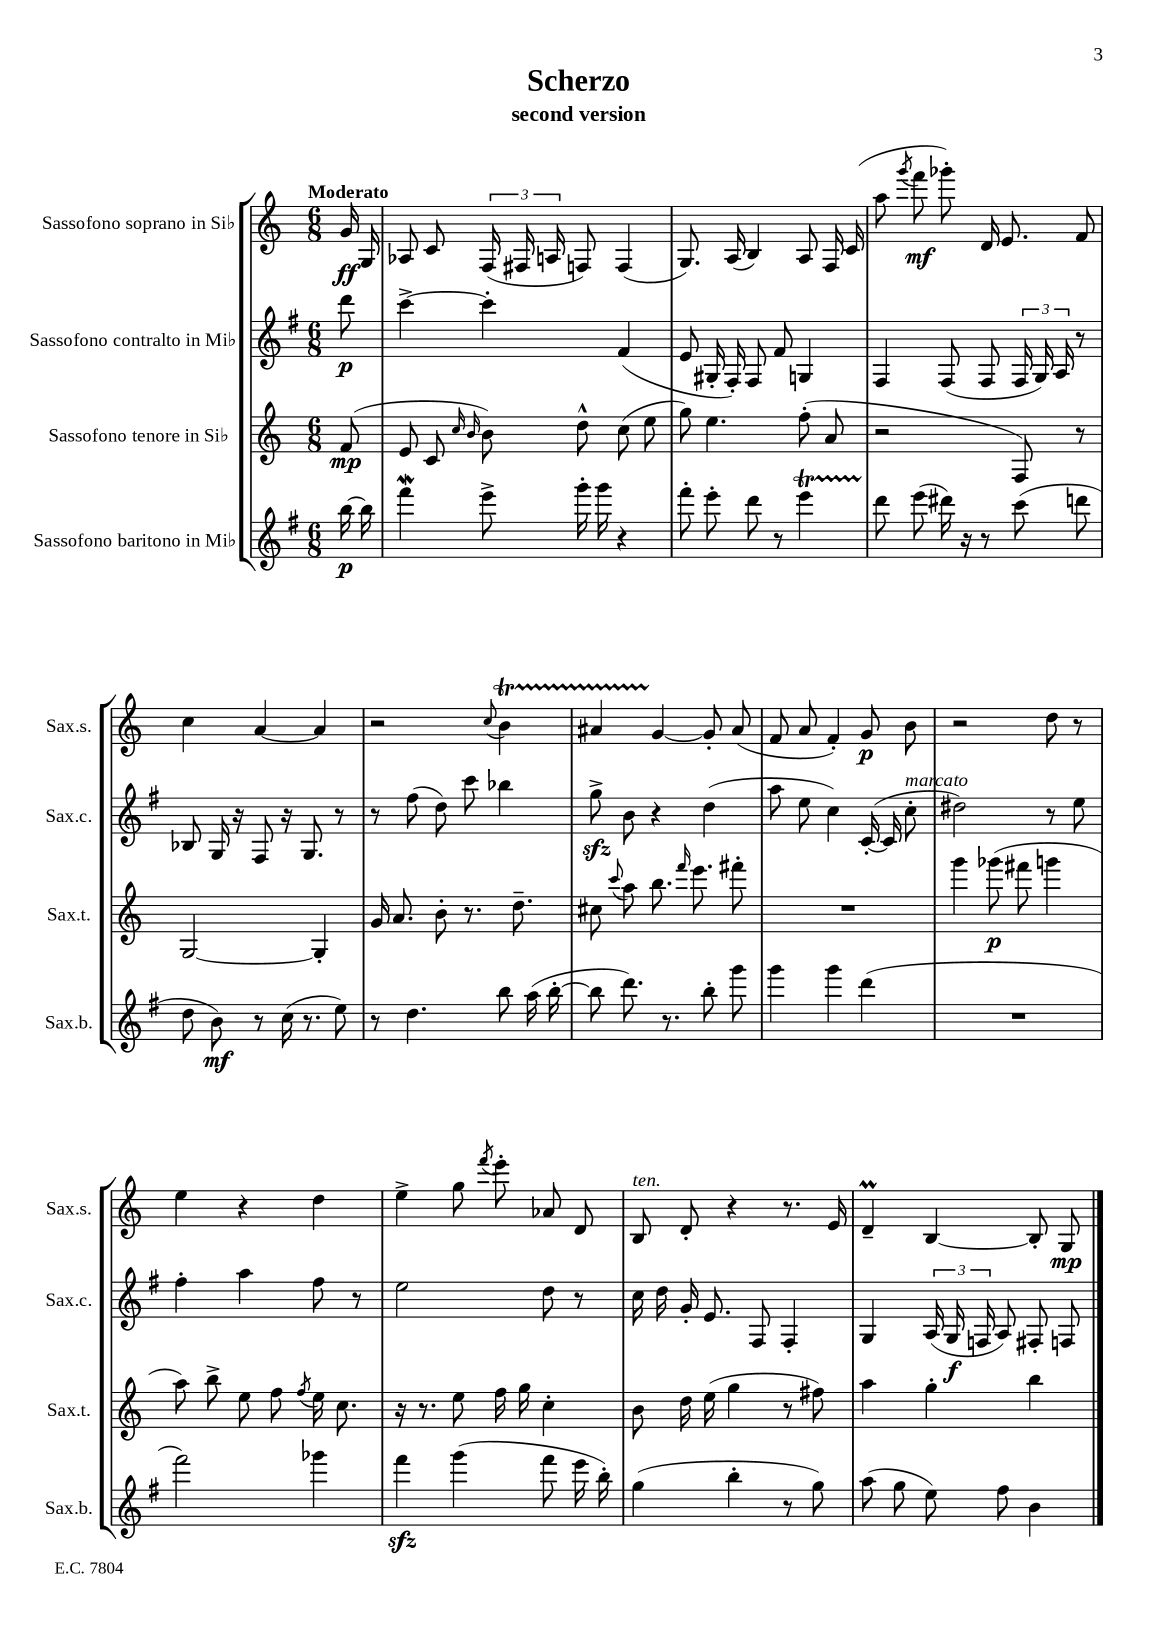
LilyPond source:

\header { title = "Scherzo" subtitle = "second version" }
<<
\new StaffGroup <<
\new Staff = "s0" \with { instrumentName = "Sassofono soprano in Sib" shortInstrumentName = "Sax.s." } {
    \clef treble \key c \major \numericTimeSignature \time 6/8 \partial 8 \tempo "Moderato"
    \autoBeamOff g'16\ff g16 |
    aes8 c'8 \tuplet 3/2 { f16( fis16 a16 } f8) f4( |
    g8.) a16( b4) a8 f16 c'16( |
    a''8 \acciaccatura { g'''8 } f'''8\mf ges'''8-.) d'16 e'8. f'8 |
    c''4 a'4~ a'4 |
    r2 \appoggiatura { c''8 } b'4\startTrillSpan |
    ais'4 g'4~\stopTrillSpan g'8-. ais'8( |
    f'8 a'8 f'4-.) g'8\p b'8 |
    r2 d''8 r8 |
    e''4 r4 d''4 |
    e''4-> g''8 \acciaccatura { f'''8 } e'''8-. aes'8 d'8 |
    b8^\markup { \italic "ten." } d'8-. r4 r8. e'16 |
    d'4--\prall b4~ b8-. g8\mp \bar "|." |
}
\new Staff = "s1" \with { instrumentName = "Sassofono contralto in Mib" shortInstrumentName = "Sax.c." } {
    \clef treble \key g \major \numericTimeSignature \time 6/8 \partial 8
    \autoBeamOff d'''8\p |
    c'''4~-> c'''4-. fis'4( |
    e'8 gis16-. fis16-.) fis8 fis'8 g4 |
    fis4 fis8( fis8 \tuplet 3/2 { fis16 g16) a16 } r8 |
    bes8 g16 r16 fis8 r16 g8. r8 |
    r8 fis''8( d''8) c'''8 bes''4 |
    g''8->\sfz b'8 r4 d''4( |
    a''8 e''8 c''4) c'16~-.( c'16 c''8-.^\markup { \italic "marcato" } |
    dis''2) r8 e''8 |
    fis''4-. a''4 fis''8 r8 |
    e''2 d''8 r8 |
    c''16 d''16 g'16-. e'8. fis8 fis4-. |
    g4 \tuplet 3/2 { a16( g16\f f16 } a8) fis8-. f8 \bar "|." |
}
\new Staff = "s2" \with { instrumentName = "Sassofono tenore in Sib" shortInstrumentName = "Sax.t." } {
    \clef treble \key c \major \numericTimeSignature \time 6/8 \partial 8
    \autoBeamOff f'8\mp( |
    e'8 c'8 \grace { c''16 b'16 } b'8) d''8-^ c''8( e''8 |
    g''8) e''4. f''8-.( a'8 |
    r2 f8) r8 |
    g2~ g4-. |
    g'16 a'8. b'8-. r8. d''8.-- |
    cis''8 \appoggiatura { c'''8 } a''8 b''8. \grace { f'''16 } e'''8. fis'''8-. |
    R2. |
    g'''4 ges'''8\p( fis'''8 g'''4 |
    a''8) b''8-> e''8 f''8 \acciaccatura { f''8 } e''16 c''8. |
    r16 r8. e''8 f''16 g''16 c''4-. |
    b'8 d''16 e''16( g''4 r8 fis''8) |
    a''4 g''4-. b''4 \bar "|." |
}
\new Staff = "s3" \with { instrumentName = "Sassofono baritono in Mib" shortInstrumentName = "Sax.b." } {
    \clef treble \key g \major \numericTimeSignature \time 6/8 \partial 8
    \autoBeamOff b''16~\p b''16 |
    fis'''4\mordent e'''8-> g'''16-. g'''16 r4 |
    fis'''8-. e'''8-. d'''8 r8 e'''4\startTrillSpan |
    d'''8\stopTrillSpan e'''8( dis'''16) r16 r8 c'''8( d'''8 |
    d''8 b'8\mf) r8 c''16( r8. e''8) |
    r8 d''4. b''8 a''16( b''16~-. |
    b''8 d'''8.) r8. b''8-. g'''8 |
    g'''4 g'''4 d'''4( |
    R2. |
    fis'''2) ges'''4 |
    fis'''4\sfz g'''4( fis'''8 e'''16 b''16-.) |
    g''4( b''4-. r8 g''8) |
    a''8( g''8 e''8) fis''8 b'4 \bar "|." |
}
>>
>>
\layout { \context { \Score \remove "Bar_number_engraver" } }
